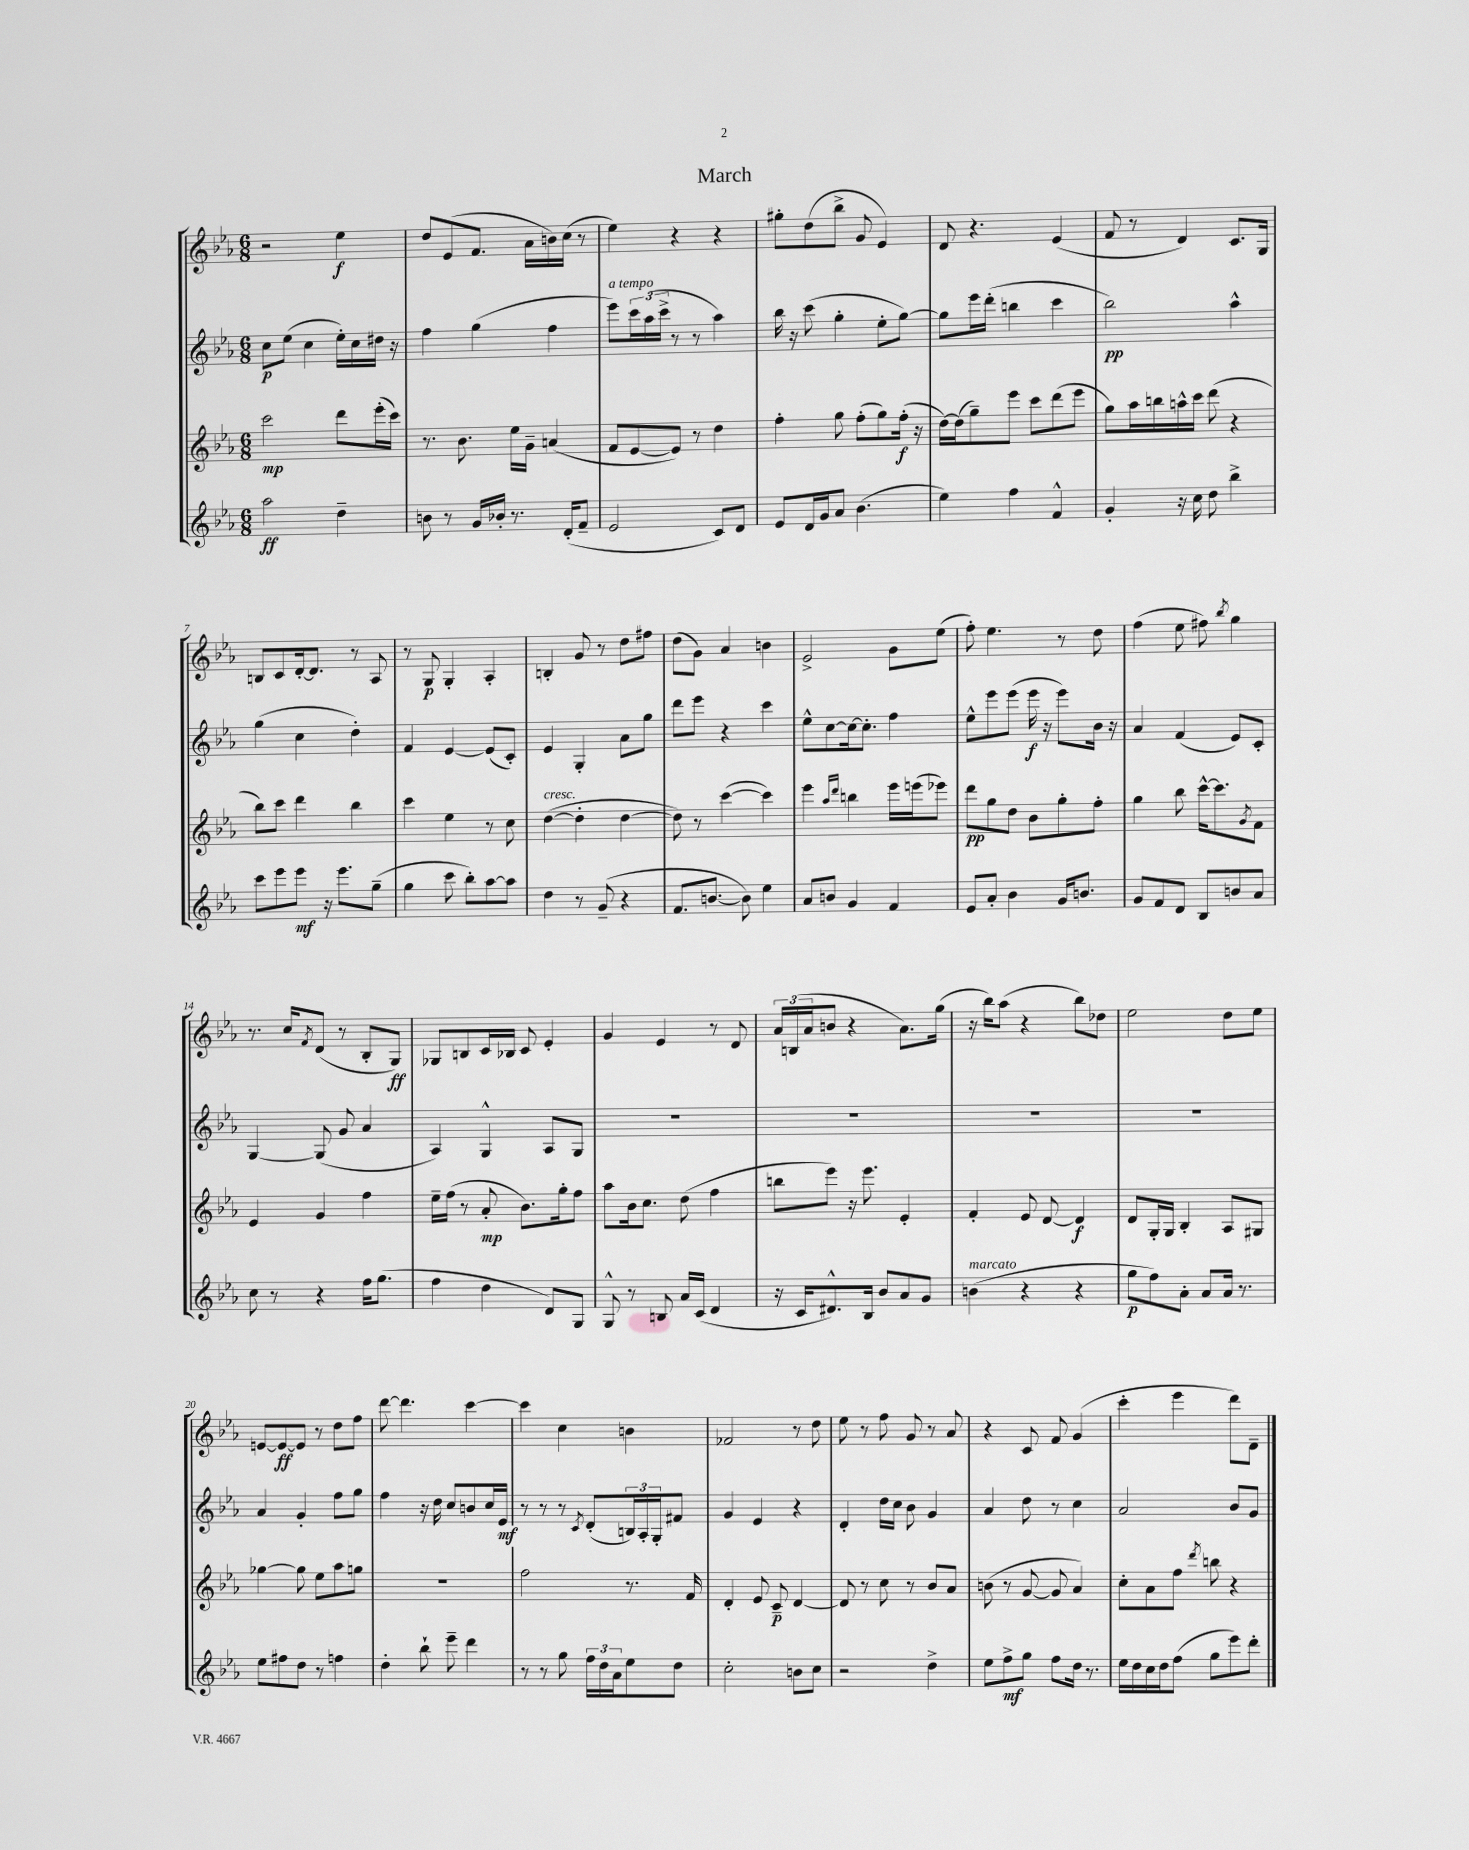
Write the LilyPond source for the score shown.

\header { title = "March" }
<<
\new StaffGroup <<
\new Staff = "s0" {
    \clef treble \key ees \major \numericTimeSignature \time 6/8
    r2 ees''4\f |
    d''8 ees'8( f'8. aes'16 b'16) c''16( r8 |
    ees''4) r4 r4 |
    gis''8-. d''8( bes''8-> g'8 ees'4) |
    d'8 r4. ees'4( |
    f'8 r8 d'4) c'8. g16 |
    b8 c'8 d'16~-. d'8. r8 aes8 |
    r8 g8\p g4-. aes4-. |
    b4-. g'8 r8 d''8 fis''8 |
    d''8( g'8) aes'4 b'4 |
    ees'2-> g'8 ees''8( |
    f''8-.) ees''4. r8 d''8 |
    f''4( ees''8 fis''8) \acciaccatura { bes''8 } g''4 |
    r8. c''16 \acciaccatura { f'8 } d'8( r8 bes8-. g8\ff) |
    ges8 b8 c'16 bes16 c'8 ees'4-. |
    g'4 ees'4 r8 d'8 |
    \tuplet 3/2 { aes'16 b16( aes'16 } b'8 r4 aes'8.) g''16( |
    r16 bes''16) aes''8( r4 bes''8) des''8 |
    ees''2 d''8 ees''8 |
    e'8~ e'8~\ff e'8 r8 d''8 f''8 |
    d'''8~ d'''4. c'''4~ |
    c'''4 c''4 b'4 |
    fes'2 r8 d''8 |
    ees''8 r8 f''8 g'8 r8 aes'8 |
    r4 c'8 f'8 g'4( |
    c'''4-. ees'''4 d'''8) d'8-- \bar "|." |
}
\new Staff = "s1" {
    \clef treble \key ees \major \numericTimeSignature \time 6/8
    c''8\p ees''8( c''4 ees''16-.) c''16 dis''16 r16 |
    f''4 g''4( f''4 |
    ees'''8^\markup { \italic "a tempo" }) \tuplet 3/2 { c'''16 aes''16( c'''16-> } r8 r8 aes''4) |
    bes''16 r16 c'''8( g''4-. ees''8-. g''8~) |
    g''8 ees'''16 d'''16-.( b''4 c'''4 |
    bes''2\pp) aes''4-^ |
    g''4( c''4 d''4-.) |
    f'4 ees'4~ ees'8( c'8-.) |
    ees'4 g4-. aes'8 g''8 |
    d'''8 ees'''8 r4 c'''4 |
    ees''8-^ c''8~ c''16~ c''8.-. f''4 |
    ees''8-^ ees'''8 ees'''8( ees'''16\f r16 ees'''8) bes'16 r16 |
    aes'4 f'4( ees'8) c'8-. |
    g4~ g8( g'8 aes'4 |
    aes4) g4-^ aes8 g8 |
    R2. |
    R2. |
    R2. |
    R2. |
    aes'4 g'4-. f''8 g''8 |
    f''4 r16 d''16 c''8 b'8 c''16 ees'16\mf |
    r8 r8 r8 \acciaccatura { c'8 } d'8-.( \tuplet 3/2 { b16) aes16-. g16-. } fis'8 |
    g'4 ees'4 r4 |
    d'4-. d''16 c''16 bes'8 g'4 |
    aes'4 d''8 r8 c''4 |
    aes'2 bes'8 g'8 \bar "|." |
}
\new Staff = "s2" {
    \clef treble \key ees \major \numericTimeSignature \time 6/8
    c'''2\mp d'''8 ees'''16-.( c'''16) |
    r8. bes'8. ees''16 g'16-- a'4( |
    f'8 ees'8~ ees'8) r8 d''4 |
    f''4-. g''8 f''8-.( g''8) f''16-.\f( r16 |
    d''16~) d''16( g''8--) ees'''8 c'''8 d'''8( ees'''8 |
    g''8) aes''16 b''16 a''16-^ c'''16 d'''8( r4 |
    bes''8) c'''8 d'''4 bes''4 |
    c'''4 ees''4 r8 c''8 |
    d''4~^\markup { \italic "cresc." }( d''4-. d''4~ |
    d''8) r8 c'''4~( c'''4) |
    ees'''4 \grace { aes''16 d'''16 } b''4 ees'''16 e'''16( ees'''8) |
    d'''8\pp g''8 d''8 bes'8 g''8-. f''8-. |
    g''4 bes''8 c'''16~-^ c'''8. \acciaccatura { g'8 } f'8 |
    ees'4 g'4 f''4 |
    ees''16-- f''16( r8 aes'8-.\mp bes'8.) g''16-. f''8 |
    aes''8 bes'16 c''8. d''8( f''4 |
    b''8 ees'''8) r16 ees'''8. ees'4-. |
    f'4-. ees'8 d'8~ d'4\f |
    d'8 g16-. g16 bes4-. aes8 gis8 |
    ges''4~ ges''8 ees''8 aes''8 g''8 |
    R2. |
    f''2 r8. f'16 |
    d'4-. ees'8 c'8--\p d'4~ |
    d'8 r8 c''8 r8 bes'8 aes'8 |
    b'8( r8 g'8~ g'8 aes'4) |
    c''8-. aes'8 f''8 \acciaccatura { d'''8 } b''8 r4 \bar "|." |
}
\new Staff = "s3" {
    \clef treble \key ees \major \numericTimeSignature \time 6/8
    aes''2\ff d''4-- |
    b'8 r8 g'16 bes'16-. r8. d'16-.( f'8-- |
    ees'2 c'8) d'8 |
    ees'8 d'16 g'16 aes'8 bes'4.( |
    ees''4) f''4 f'4-^ |
    g'4-. r16 c''16 d''8 bes''4-> |
    c'''8 ees'''8 ees'''8\mf r16 ees'''8. g''8--( |
    g''4 c'''8 bes''8-.) aes''8~ aes''8 |
    d''4 r8 g'8--( r4 |
    f'8. b'8.~ b'8) ees''4 |
    aes'8 b'8 g'4 f'4 |
    ees'8 aes'8-. bes'4 g'16 b'8. |
    g'8 f'8 d'8 bes8 b'8 aes'8 |
    c''8 r8 r4 f''16 g''8.( |
    f''4 d''4 d'8) g8 |
    g8-^ r8 b8 aes'16 c'16( d'4 |
    r16 c'16 dis'8.-^) bes16 bes'8 aes'8 g'8 |
    b'4^\markup { \italic "marcato" }( r4 r4 |
    g''8\p f''8) aes'8-. aes'8 aes'16 r8. |
    ees''8 fis''8 d''8 r8 f''4 |
    d''4-. bes''8-! ees'''8-- d'''4 |
    r8 r8 g''8 \tuplet 3/2 { f''16 d''16 aes'16 } ees''8 d''8 |
    c''2-. b'8 c''8 |
    r2 d''4-> |
    ees''8 f''8->\mf g''8 f''8 d''16 r8. |
    ees''16 d''16 c''16 d''16 f''8( g''8 ees'''8) d'''8-. \bar "|." |
}
>>
>>
